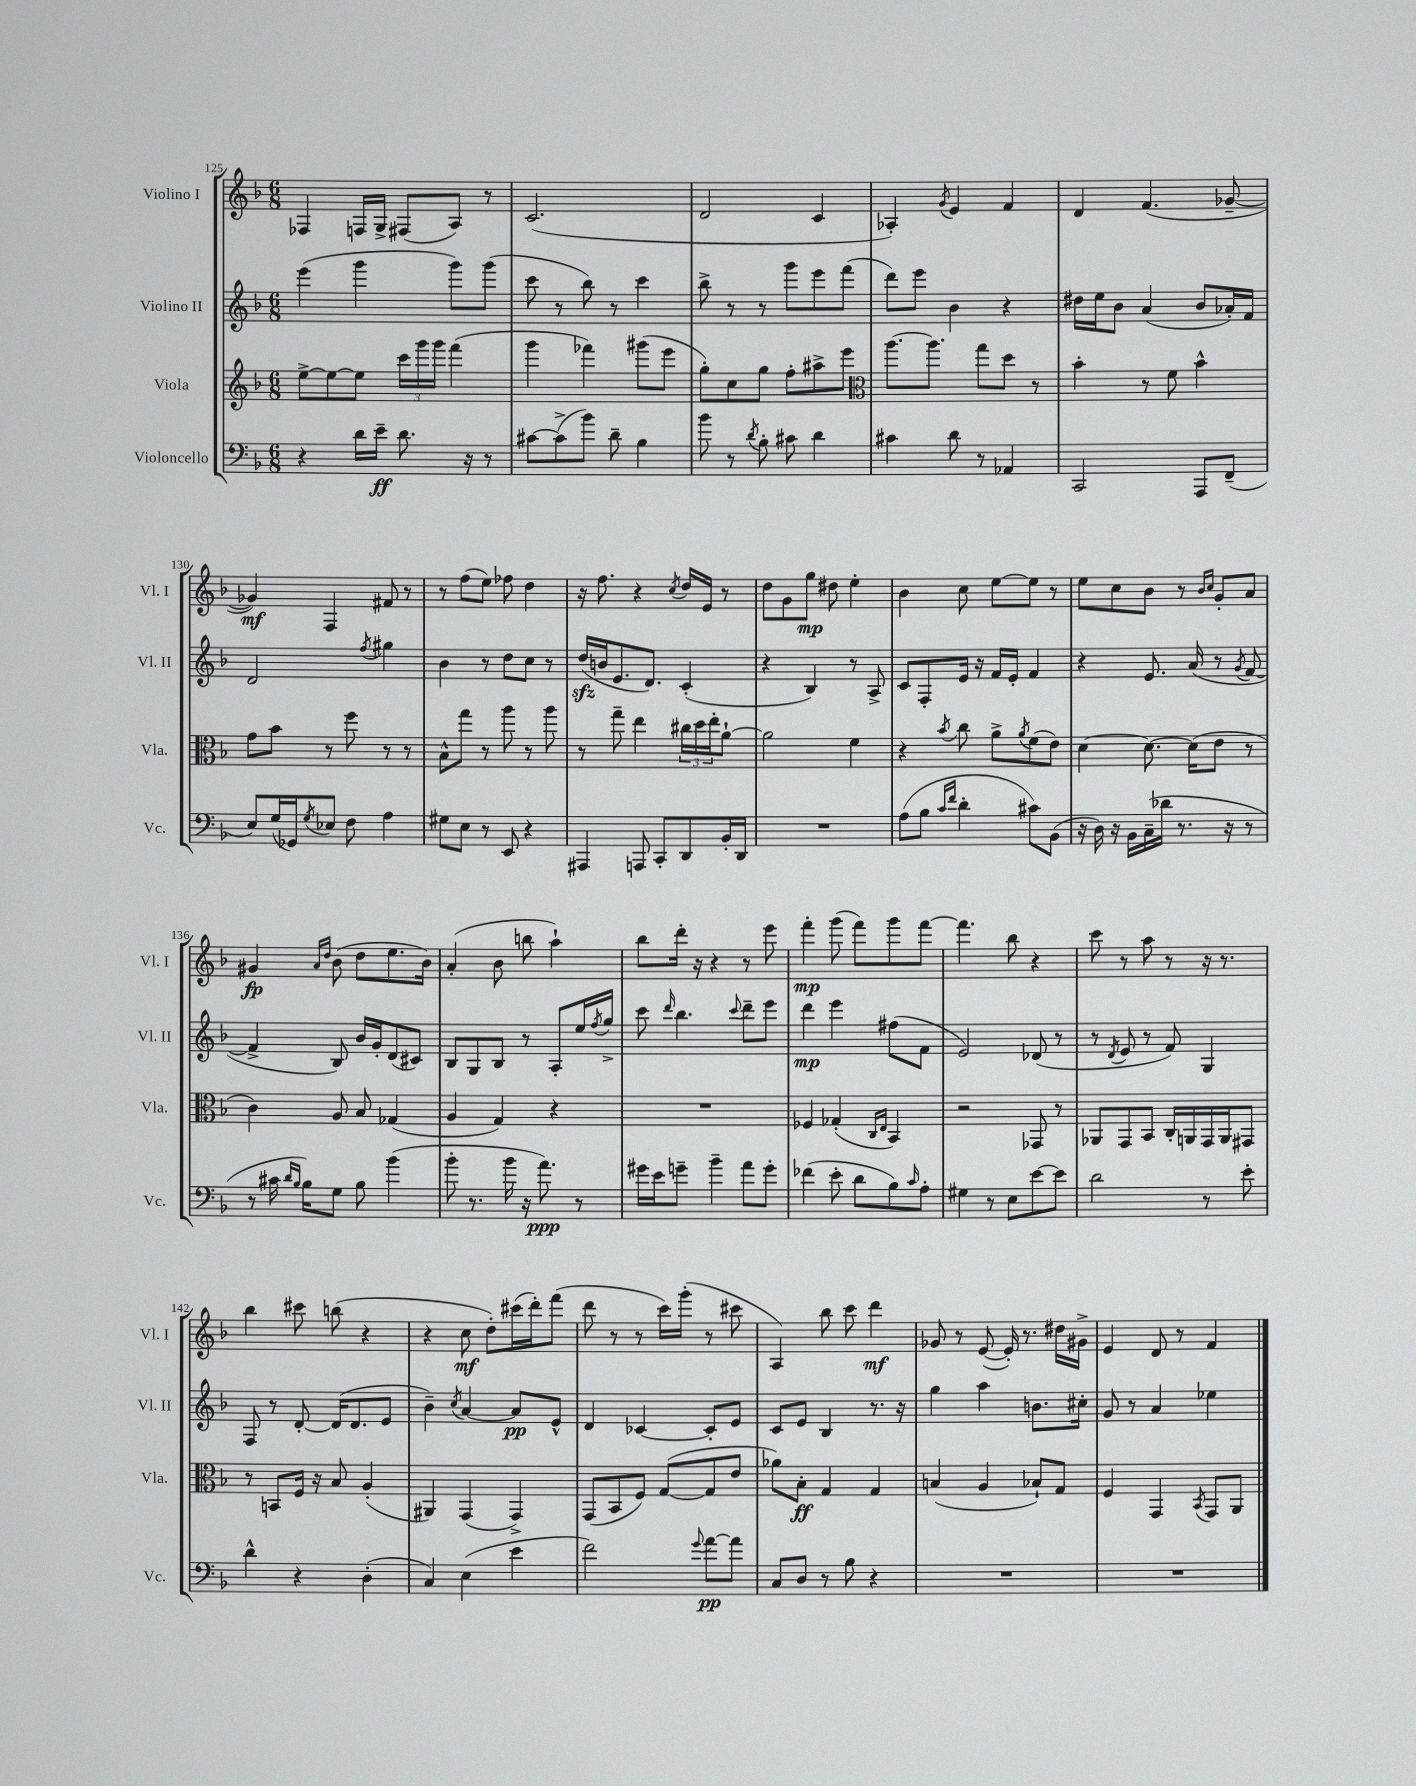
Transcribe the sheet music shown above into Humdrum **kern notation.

**kern	**kern	**kern	**kern
*staff4	*staff3	*staff2	*staff1
*clefF4	*clefG2	*clefG2	*clefG2
*k[b-]	*k[b-]	*k[b-]	*k[b-]
*M6/8	*M6/8	*M6/8	*M6/8
4r	[8ee^\L	(4eee\	4F-/
.	8ee\_	.	.
16d\LL	8ee\]J	4ggg\	16F/LL
16e~\JJ	.	.	16G^/JJ
8.d\	24ccc\LL	.	(8F#/L
.	24ggg\	.	.
.	24ggg\JJ	.	.
.	(4fff\	8ggg\L)	8A/J)
16r	.	.	.
8r	.	(8ggg\J	8r
=	=	=	=
[8c#\L	4ggg\	8ccc\	(2.c/
(8c#^\]	.	8r	.
8b-\J)	4fff-\)	8bb-\)	.
8d~\	.	8r	.
4B-\	(8ggg#\L	4ccc\	.
.	8eee\J	.	.
=	=	=	=
8b-\	8gg'\L)	8bb-^\	2d/
8r	8cc\	8r	.
8qd/	.	.	.
8B-'\	8gg\J	8r	.
8c#\	8ff'\L	8ggg\L	.
4d\	8aa#^\	8eee\	4c/
.	8eee\J	(8fff\J	.
=	=	=	=
*	*clefC3	*	*
4c#\	[8.aa\L	8ddd\L)	4A-'/)
.	.	8eee\J	.
.	8.aa\]J	.	.
.	.	.	8qg/
8d\	.	4b-\	4e/
8r	8gg\L	.	.
4AA-/	8dd\J	4r	4f/
.	8r	.	.
=	=	=	=
2CC/	4b-'\	16dd#\LL	4d/
.	.	16ee\J	.
.	.	8b-\J	.
.	8r	(4a/	(4.f/
.	8f\	.	.
8AAA/L	4b-^^\	8b-/L	.
(8FF~/J	.	16a-'/L)	[8g-~/
.	.	16f/JJ	.
=	=	=	=
8E/L)	8g\L	2d/	4g-/])
(16G/L	8b-\J	.	.
16GG-/J)	.	.	.
8qG/	.	.	.
8E-/J	8r	.	4F/
8F\	8ff\	.	.
.	.	8qff/	.
4A\	8r	4gg#\	8f#/
.	8r	.	8r
=	=	=	=
8G#\L	8B-^^\L	4b-\	8r
8E\J	8gg\J	.	(8ff\L
8r	8r	8r	8ee\J)
8EE/	8aa\	8dd\L	8ff-\
4r	8r	8cc\J	4dd\
.	8aa\	8r	.
=	=	=	=
4AAA#/	8r	(16dd/LL	16r
.	.	16b/J	8.ff\
.	8gg~\	8.e/	.
8AAA/	4ee\	.	4r
.	.	8.d/J)	.
8CC'/L	.	.	.
.	.	.	8qcc/
8DD/	24cc#\LL	(4c'/	16dd/LL
.	24dd\	.	.
.	.	.	16e/JJ
.	24ee'\J	.	.
16BB-'/L	[8a`\J	.	8r
16DD/JJ	.	.	.
=	=	=	=
2.r	2a\]	4r	8dd\L
.	.	.	8g\
.	.	4B-/)	8gg\J
.	.	.	8dd#\
.	4f\	8r	4ee'\
.	.	8A^/	.
=	=	=	=
(8A\L	4r	8c/L	4b-\
8B-\J	.	8F'/	.
16qqc/LL	.	.	.
16qqf/JJ	8qb-/	.	.
4d'\	8cc\	16e/Jk	8cc\
.	.	16r	.
.	8a^\L	16f/LL	[8ee\L
.	.	16e'/JJ	.
.	8qa/	.	.
8c#\L)	(8f\	4f/	8ee\]J
(8BB-\J	8e\J)	.	8r
=	=	=	=
16r	[4d\	4r	8ee\L
16D\)	.	.	.
16r	.	.	8cc\
16BB-\LL	.	.	.
(16C~\	8.d\_	8.e/	8b-\J
16d-\JJ	.	.	.
8.r	.	.	8r
.	(16d\]LK	(16a/	.
.	.	.	16qqb-/LL
.	.	.	16qqcc/JJ
.	8e\J	8r	8g'/L
16r	.	.	.
.	.	8qg/	.
8r	8r	[8f/	8a/J
=	=	=	=
8r	4c\)	4f^/]	4g#/
16c#\	.	.	.
16qqd/LL	.	.	.
16qqB-/JJ	.	.	.
16B-\LK)	.	.	.
.	.	.	16qqa/LL
.	.	.	16qqdd/JJ
8G\J	8A/	8B-/)	(8b-\
8B-\	8B-/	16b-/LL	8dd\L
.	.	16g'/J	.
(4b-\	(4G-/	(8d/	8.ee\
.	.	8c#/J)	.
.	.	.	16b-\Jk)
=	=	=	=
8b-'\	4A/	8B-/L	(4a'/
8.r	.	8G/	.
.	4G/)	8B-/J	8b-\
16b-\	.	.	.
16r	.	8r	8bb\
8.a\)	.	.	.
.	4r	8A'/L	4aa`\)
8r	.	16ee/L	.
.	.	8qff/	.
.	.	16gg^/JJ	.
=	=	=	=
16g#\LL	2.r	8ccc\	8bb-\L
16e\J	.	.	.
.	.	16qqddd/	.
8g~\J	.	4.bb-\	16ddd'\Jk
.	.	.	16r
4b-~\	.	.	4r
.	.	8qqccc/	.
8a\L	.	8ddd~\L	8r
8g'\J	.	8eee\J	8eee\
=	=	=	=
(4f-\	4F-/	4ddd\	4fff'\
8e'\	(4G-'/	4eee\	(8ggg\
8d\L	.	.	8fff\L)
.	16qqC/LL	.	.
.	16qqE/JJ	.	.
8B-\)	4BB-/)	(8ff#\L	8ggg\
16qqc/	.	.	.
8A'\J	.	8f\J	[8fff\J
=	=	=	=
4G#\	2r	2e/)	4.fff\]
8r	.	.	.
8E\L	.	.	8bb-\
[8e\	8GG-/	(8d-/	4r
8e\]J	8r	8r	.
=	=	=	=
2d\	8AA-/L	8r	8ccc\
.	.	8qd/	.
.	8GG/	8e/	8r
.	8BB-/J	8r	8aa\
.	16C'/LL	8f/)	8r
.	16AA/	.	.
8r	16GG/	4G/	16r
.	16AA/J	.	8.r
8e'\	8GG#/J	.	.
=	=	=	=
4d^^\	8r	8F/	4bb-\
.	8BB/L	8r	.
4r	16F/Jk	[8d'/	8ccc#\
.	16r	.	.
.	8B-/	(16d/]LK	(8bb\
.	.	8.d/	.
(4D'\	(4A'/	.	4r
.	.	8e/J	.
=	=	=	=
4C/)	4AA#/)	4b-~\)	4r
.	.	8qcc/	.
(4E\	(4GG/	[4a/	8cc\
.	.	.	8dd'\L)
4e\	4GG^/)	8a/]L	(16ccc#\L
.	.	.	16ddd'\J)
.	.	8e^^/J	(8fff\J
=	=	=	=
2f\)	(8GG/L	4d/	8ddd\
.	8BB-/	.	8r
.	8F/J)	[4c-/	8r
.	([8G/L	.	16ccc\LL)
.	.	.	(16ggg'\JJ
8qqg/	.	.	.
[8a\L	8G/]	8c-'/]L	8r
8a\]J	8e/J	8e/J	8ccc#\
=	=	=	=
8C/L	8a-\L)	8c/L	4A/)
8D/J	8B-'\J	8e/J	.
8r	4G/	4B-/	8bb-\
8B-\	.	.	8ccc\
4r	4G/	8.r	4ddd\
.	.	16r	.
=	=	=	=
2.r	(4B/	4gg\	8g-/
.	.	.	8r
.	4A/	4aa\	([8e/
.	.	.	16e'/])
.	.	.	8.r
.	8B-`/L)	8.b\L	.
.	8G/J	.	16dd#\LL
.	.	16cc#'\Jk	16g#^\JJ
=	=	=	=
2.r	4F/	8g/	4e/
.	.	8r	.
.	4GG/	4a/	8d/
.	.	.	8r
.	8qBB-/	.	.
.	8GG/L	4ee-\	4f/
.	8AA/J	.	.
==	==	==	==
*-	*-	*-	*-
